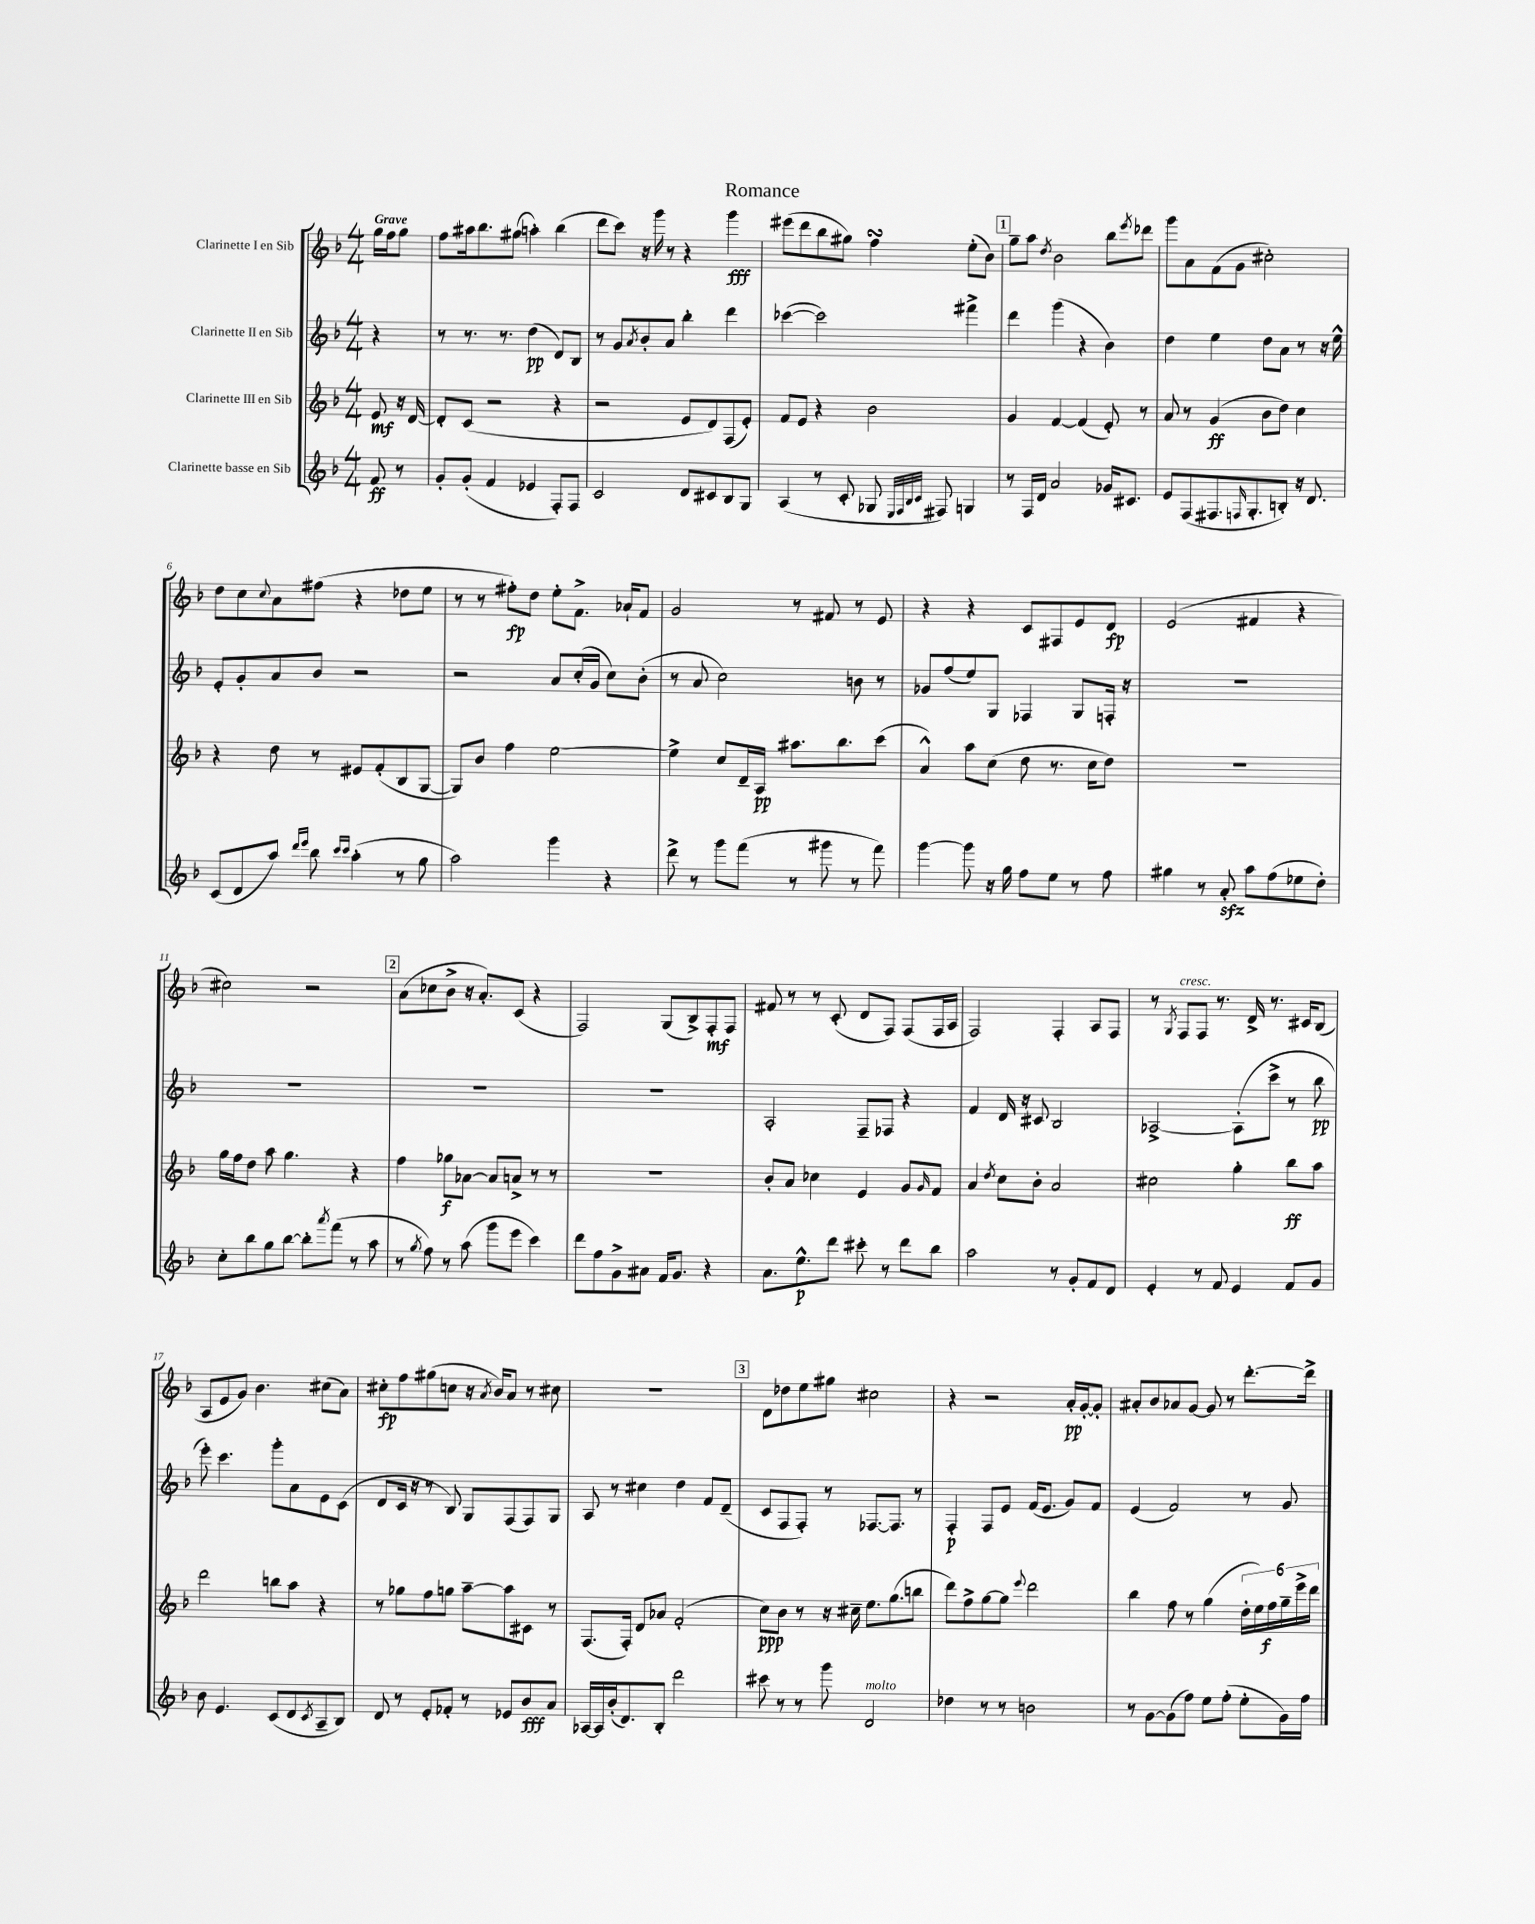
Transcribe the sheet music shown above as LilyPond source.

\header { title = "Romance" }
<<
\new StaffGroup <<
\new Staff = "s0" \with { instrumentName = "Clarinette I en Sib" } {
    \clef treble \key f \major \numericTimeSignature \time 4/4 \partial 4 \tempo "Grave"
    g''16 f''16 g''8 |
    f''8 ais''16 bes''8. gis''8( a''4-.) bes''4( |
    d'''8 c'''8) r16 g'''16 r8 r4 g'''4\fff |
    eis'''8( d'''8 bes''8 gis''8) f''4\turn e''8-.( bes'8) |
    \mark \markup { \box "1" } g''8-- a''8 \acciaccatura { d''8 } bes'2 bes''8 \acciaccatura { e'''8 } des'''8 |
    g'''8 a'8 f'8( g'8 cis''2-.) |
    d''8 c''8 \appoggiatura { c''8 } a'8 fis''8( r4 des''8 e''8 |
    r8 r8 fis''8-.\fp) d''8 e''8-. f'8.-> aes'16-! f'8 |
    g'2 r8 fis'8 r8 e'8 |
    r4 r4 c'8 fis8 e'8 d'8\fp |
    e'2( fis'4 r4 |
    cis''2) r2 |
    \mark \markup { \box "2" } a'8( ces''8 bes'8-> r16 a'8.-.) c'8( r4 |
    f2) g8( bes8->) f8-.\mf f8 |
    fis'8 r8 r8 c'8-.( d'8 f8) f8( f16 a16 |
    f2) f4-. a8 f8 |
    r8 \acciaccatura { g8 } f8^\markup { \italic "cresc." } f8 r8. d'16-> r8. cis'16 bes8( |
    a8 e'8 g'8) bes'4. cis''8( a'8) |
    cis''8-.\fp f''8 gis''8( c''8 r16 \acciaccatura { a'8 } bes'16) a'8 r8 cis''8 |
    R1 |
    \mark \markup { \box "3" } d'8 des''8 e''8 gis''8 cis''2 |
    r4 r2 a'16-.\pp g'16~-. g'8-. |
    ais'8-. bes'8 aes'8 g'8~ g'8 r8 d'''8.~-. d'''16-> \bar "|." |
}
\new Staff = "s1" \with { instrumentName = "Clarinette II en Sib" } {
    \clef treble \key f \major \numericTimeSignature \time 4/4 \partial 4
    r4 |
    r8 r8. r8. d''4\pp( d'8) bes8 |
    r8 g'8 \acciaccatura { a'8 } bes'8-. a'8 bes''4-. d'''4 |
    ces'''4~( ces'''2) fis'''4-> |
    \mark \markup { \box "1" } d'''4 g'''4( r4 bes'4) |
    d''4 e''4 d''8 a'8 r8 r16 e''16-^ |
    e'8-. g'8-. a'8 bes'8 r2 |
    r2 a'8 c''16-.( g'16 c''8) bes'8-.( |
    r8 a'8 c''2) b'8 r8 |
    ges'8 f''8( e''8) g8 fes4 g8 f16-. r16 |
    R1 |
    R1 |
    \mark \markup { \box "2" } R1 |
    R1 |
    a2-. f8-- fes8 r4 |
    f'4 d'16 r16 cis'8 bes2 |
    aes2~-> aes8-.( c'''8-> r8 bes''8\pp |
    e'''8-.) c'''4. g'''8-. a'8 e'8 c'8( |
    d'8 c'16 r16 r8 bes8) g8 f8( f8) g8 |
    a8 r8 cis''4 d''4 f'8 d'8--( |
    \mark \markup { \box "3" } c'8 f8 f8-.) r8 fes8.~ fes8. r8 |
    f4-.\p f8 e'8 f'16( e'8. g'8) f'8 |
    e'4( f'2) r8 g'8 \bar "|." |
}
\new Staff = "s2" \with { instrumentName = "Clarinette III en Sib" } {
    \clef treble \key f \major \numericTimeSignature \time 4/4 \partial 4
    e'8\mf r16 d'16~ |
    d'8-. c'8( r2 r4 |
    r2 e'8 d'8) f8( e'8-.) |
    f'8 e'8 r4 bes'2 |
    \mark \markup { \box "1" } g'4 f'4~ f'4( e'8-.) r8 |
    a'8 r8 g'4\ff( bes'8 d''8) c''4 |
    r4 d''8 r8 eis'8 f'8-.( bes8 g8~ |
    g8) bes'8 f''4 e''2~ |
    e''4-> c''8 d'16-- a16\pp ais''8. bes''8. c'''8( |
    a'4-^) a''8 c''8( d''8 r8. c''16 d''8) |
    R1 |
    g''16 f''16 d''8 a''8 g''4. r4 |
    \mark \markup { \box "2" } f''4 ges''8\f aes'8~ aes'8 a'8-> r8 r8 |
    R1 |
    bes'8-. a'8 ces''4 e'4 g'8 \grace { g'16 } f'8 |
    a'4 \acciaccatura { d''8 } c''8 bes'8-. a'2 |
    cis''2 g''4-. bes''8\ff a''8 |
    d'''2 b''8 a''8 r4 |
    r8 ges''8 f''8 g''8 a''8~-- a''8 cis'8 r8 |
    f8.( f16-.) d'8 aes'8 f'2-.( |
    \mark \markup { \box "3" } c''8\ppp) bes'8 r8 r16 cis''16-- e''8. g''8.( b''8 |
    d'''8) f''8-> g''8~ g''8 \appoggiatura { e'''8 } d'''2 |
    bes''4 f''8 r8 g''4( \tuplet 6/4 { d''16-. e''16) f''16\f g''16-- e'''16-> d'''16 } \bar "|." |
}
\new Staff = "s3" \with { instrumentName = "Clarinette basse en Sib" } {
    \clef treble \key f \major \numericTimeSignature \time 4/4 \partial 4
    f'8\ff r8 |
    g'8-. g'8-.( f'4 ees'4 f8-.) f8 |
    c'2 d'8 cis'8 bes8 g8 |
    a4( r8 c'8-. ges8 \grace { e32 f32 bes32 c'32 } fis8) g4 |
    \mark \markup { \box "1" } r8 f16 d'16 a'2 ges'16 cis'8. |
    e'8 f8( fis8. \grace { f16 } g8.-. b8-.) r16 d'8. |
    c'8( d'8 a''8) \grace { d'''16 e'''16 } bes''8 \grace { c'''16 c'''16 } a''4-.( r8 g''8 |
    a''2) g'''4 r4 |
    d'''8-> r8 g'''8 f'''8( r8 gis'''8 r8 f'''8) |
    g'''4~ g'''8 r16 g''16 f''8 e''8 r8 f''8 |
    gis''4 r8 a'8-.\sfz a''8 f''8( ees''8 d''8-.) |
    c''8-. bes''8 g''8 bes''8~ bes''8-. \acciaccatura { a'''8 } f'''8( r8 a''8 |
    \mark \markup { \box "2" } r8 \acciaccatura { g''8 } f''8) r8 a''8( g'''8 e'''8 c'''4) |
    d'''8 f''8 g'8-> ais'8 f'16 g'8. r4 |
    a'8. e''8.-^\p d'''8 cis'''8-. r8 d'''8 bes''8 |
    a''2 r8 g'8-. f'8 d'8 |
    e'4-. r8 f'8 e'4 f'8 g'8 |
    bes'8 e'4. c'8( d'8 \acciaccatura { c'8 } a8-- bes8) |
    d'8 r8 e'8-. fes'8-. r8 ees'8 bes'8\fff a'8 |
    aes16~ aes16 bes'16-.( d'8.) bes8-. d'''2 |
    \mark \markup { \box "3" } cis'''8 r8 r8 g'''8 d'2^\markup { \italic "molto" } |
    des''4 r8 r8 b'2 |
    r8 g'8~ g'8( f''8) e''8 f''8-.( e''8-. g'16) f''16 \bar "|." |
}
>>
>>
